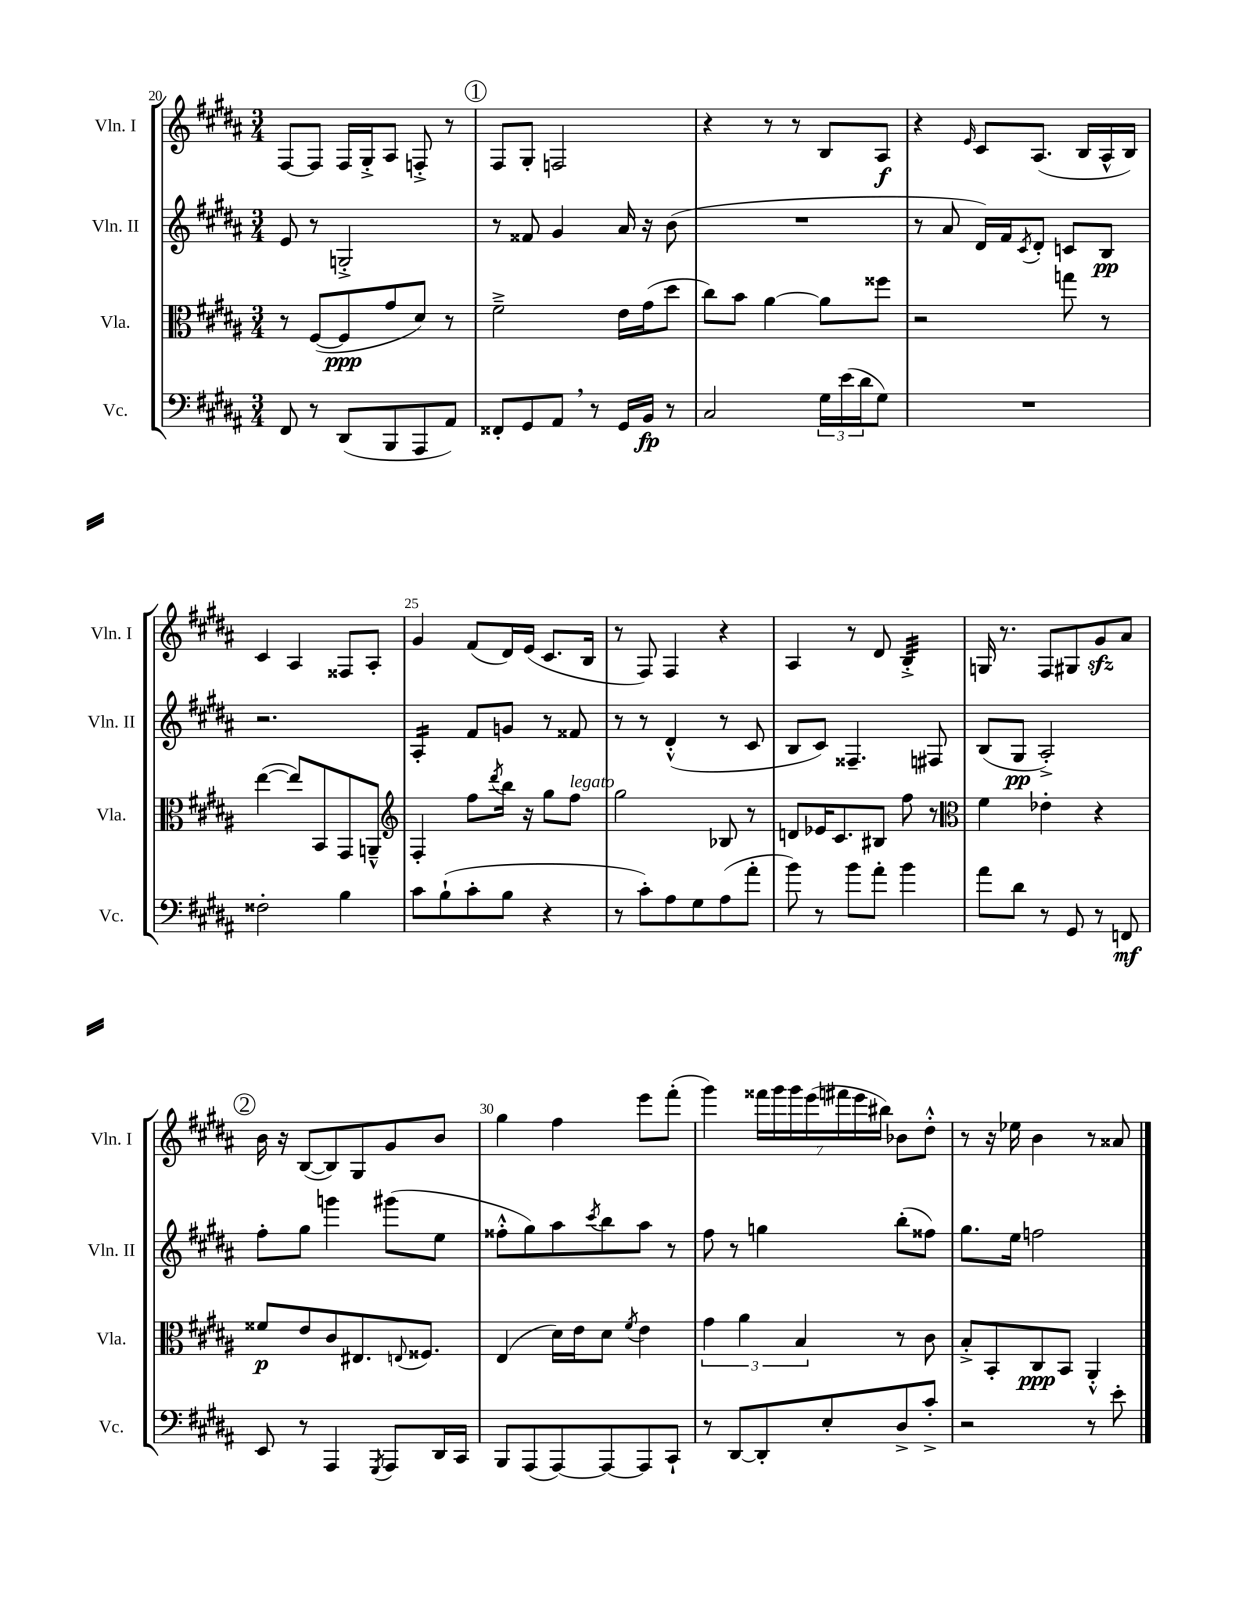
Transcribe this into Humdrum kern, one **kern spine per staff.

**kern	**kern	**kern	**kern
*staff4	*staff3	*staff2	*staff1
*clefF4	*clefC3	*clefG2	*clefG2
*k[f#c#g#d#a#]	*k[f#c#g#d#a#]	*k[f#c#g#d#a#]	*k[f#c#g#d#a#]
*M3/4	*M3/4	*M3/4	*M3/4
8FF#/	8r	8e/	[8F#/L
8r	([8F#/L	8r	8F#/]J
(8DD#/L	8F#/]	2G'^/	16F#/LL
.	.	.	16G#'^/J
8BBB/	8g#/	.	8A#/J
8AAA#/	8d#/J)	.	8F'^/
8AA#/J)	8r	.	8r
=	=	=	=
8FF##'/L	2f#~^\	8r	8F#/L
8GG#/	.	8f##/	8G#'/J
8AA#/J	.	4g#/	2F/
8r	.	.	.
16GG#/LL	16e\LL	16a#/	.
16BB/JJ	(16g#\J	16r	.
8r	8dd#\J	(8b\	.
=	=	=	=
2C#/	8cc#\L)	2.r	4r
.	8b\J	.	.
.	[4a#\	.	8r
.	.	.	8r
24G#\LL	8a#\]L	.	8B/L
(24e\	.	.	.
24d#\J	.	.	.
8G#\J)	8ff##\J	.	8A#/J
=	=	=	=
2.r	2r	8r	4r
.	.	8a#/	.
.	.	.	16qqe/
.	.	16d#/LL)	8c#/L
.	.	16f#/J	.
.	.	8qc#/	.
.	.	8d#'/J	(8.A#/J
.	8gg\	8c/L	.
.	.	.	16B/LL
.	8r	8B/J	16A#^^/
.	.	.	16B/JJ)
=	=	=	=
2F##'\	([4ee\	2.r	4c#/
.	8ee/]L)	.	4A#/
.	8BB/	.	.
4B\	8GG#/	.	8F##/L
.	8AA~^^/J	.	8A#'/J
=	=	=	=
*	*clefG2	*	*
8c#\L	4F#'/	4A#'/	4g#/
(8B`\	.	.	.
8c#'\	8ff#\L	8f#/L	(8f#/L
.	8qddd#/	.	.
8B\J	16bb\Jk	8g/J	16d#/L)
.	16r	.	(16e/JJ
4r	8gg#\L	8r	8.c#/L
.	8ff#\J	8f##/	.
.	.	.	16B/Jk
=	=	=	=
8r	2gg#\	8r	8r
8c#'\L)	.	8r	8F#/)
8A#\	.	(4d#'^^/	4F#/
8G#\	.	.	.
(8A#\	8B-/	8r	4r
8a#'\J	8r	8c#/	.
=	=	=	=
8b\)	8d/L	8B/L	4A#/
8r	16e-/K	8c#/J)	.
.	8.c#/	.	.
8b\L	.	4.F##~/	8r
8a#'\J	8B#/J	.	8d#/
4b\	8ff#\	.	4B'^/
.	8r	8F#/	.
=	=	=	=
*	*clefC3	*	*
8a#\L	4f#\	(8B/L	16G/
.	.	.	8.r
8d#\J	.	8G#/J	.
8r	4e-'\	2A#'^/)	8F#/L
8GG#/	.	.	8G#/
8r	4r	.	8g#/
8FF/	.	.	8a#/J
=	=	=	=
8EE/	8f##/L	8ff#'\L	16b\
.	.	.	16r
8r	8e/	8gg#\J	([8B/L
4AAA#/	8c#/	4ggg\	8B/])
.	8.E#/	.	8G#/
8qGGG#/	.	.	.
8AAA#/L	.	(8ggg#\L	8g#/
.	8qqE/	.	.
.	8.F##/J	.	.
16DD#/L	.	8ee\J	8b/J
16CC#/JJ	.	.	.
=	=	=	=
8BBB/L	(4E/	8ff##'^^\L	4gg#\
(8AAA#/	.	8gg#\)	.
[8AAA#/)	16d#\LL)	8aa#\	4ff#\
.	16e\J	.	.
.	.	8qccc#/	.
8AAA#/_	8d#\J	8bb\	.
.	8qf#/	.	.
8AAA#/]	4e\	8aa#\J	8eee\L
8CC#`/J	.	8r	(8fff#'\J
=	=	=	=
8r	6g#\	8ff#\	4ggg#\)
[8DD#/L	.	8r	.
.	6a#\	.	.
8DD#'/]	.	4gg\	28fff##\LL
.	.	.	28ggg#\
.	.	.	28ggg#\
.	6B/	.	.
.	.	.	(28eee\
8E'/	.	.	.
.	.	.	28fff#\
.	.	.	28eee\
.	.	.	28bb#\JJ)
8D#^/	8r	(8bb'\L	8b-\L
8c#'^/J	8c#\	8ff##\J)	8dd#'^^\J
=	=	=	=
2r	8B'^/L	8.gg#\L	8r
.	8BB'/	.	16r
.	.	16ee\Jk	16ee-\
.	8C#/	2ff\	4b\
.	8BB/J	.	.
8r	4AA#'^^/	.	8r
8e'\	.	.	8a##/
==	==	==	==
*-	*-	*-	*-
